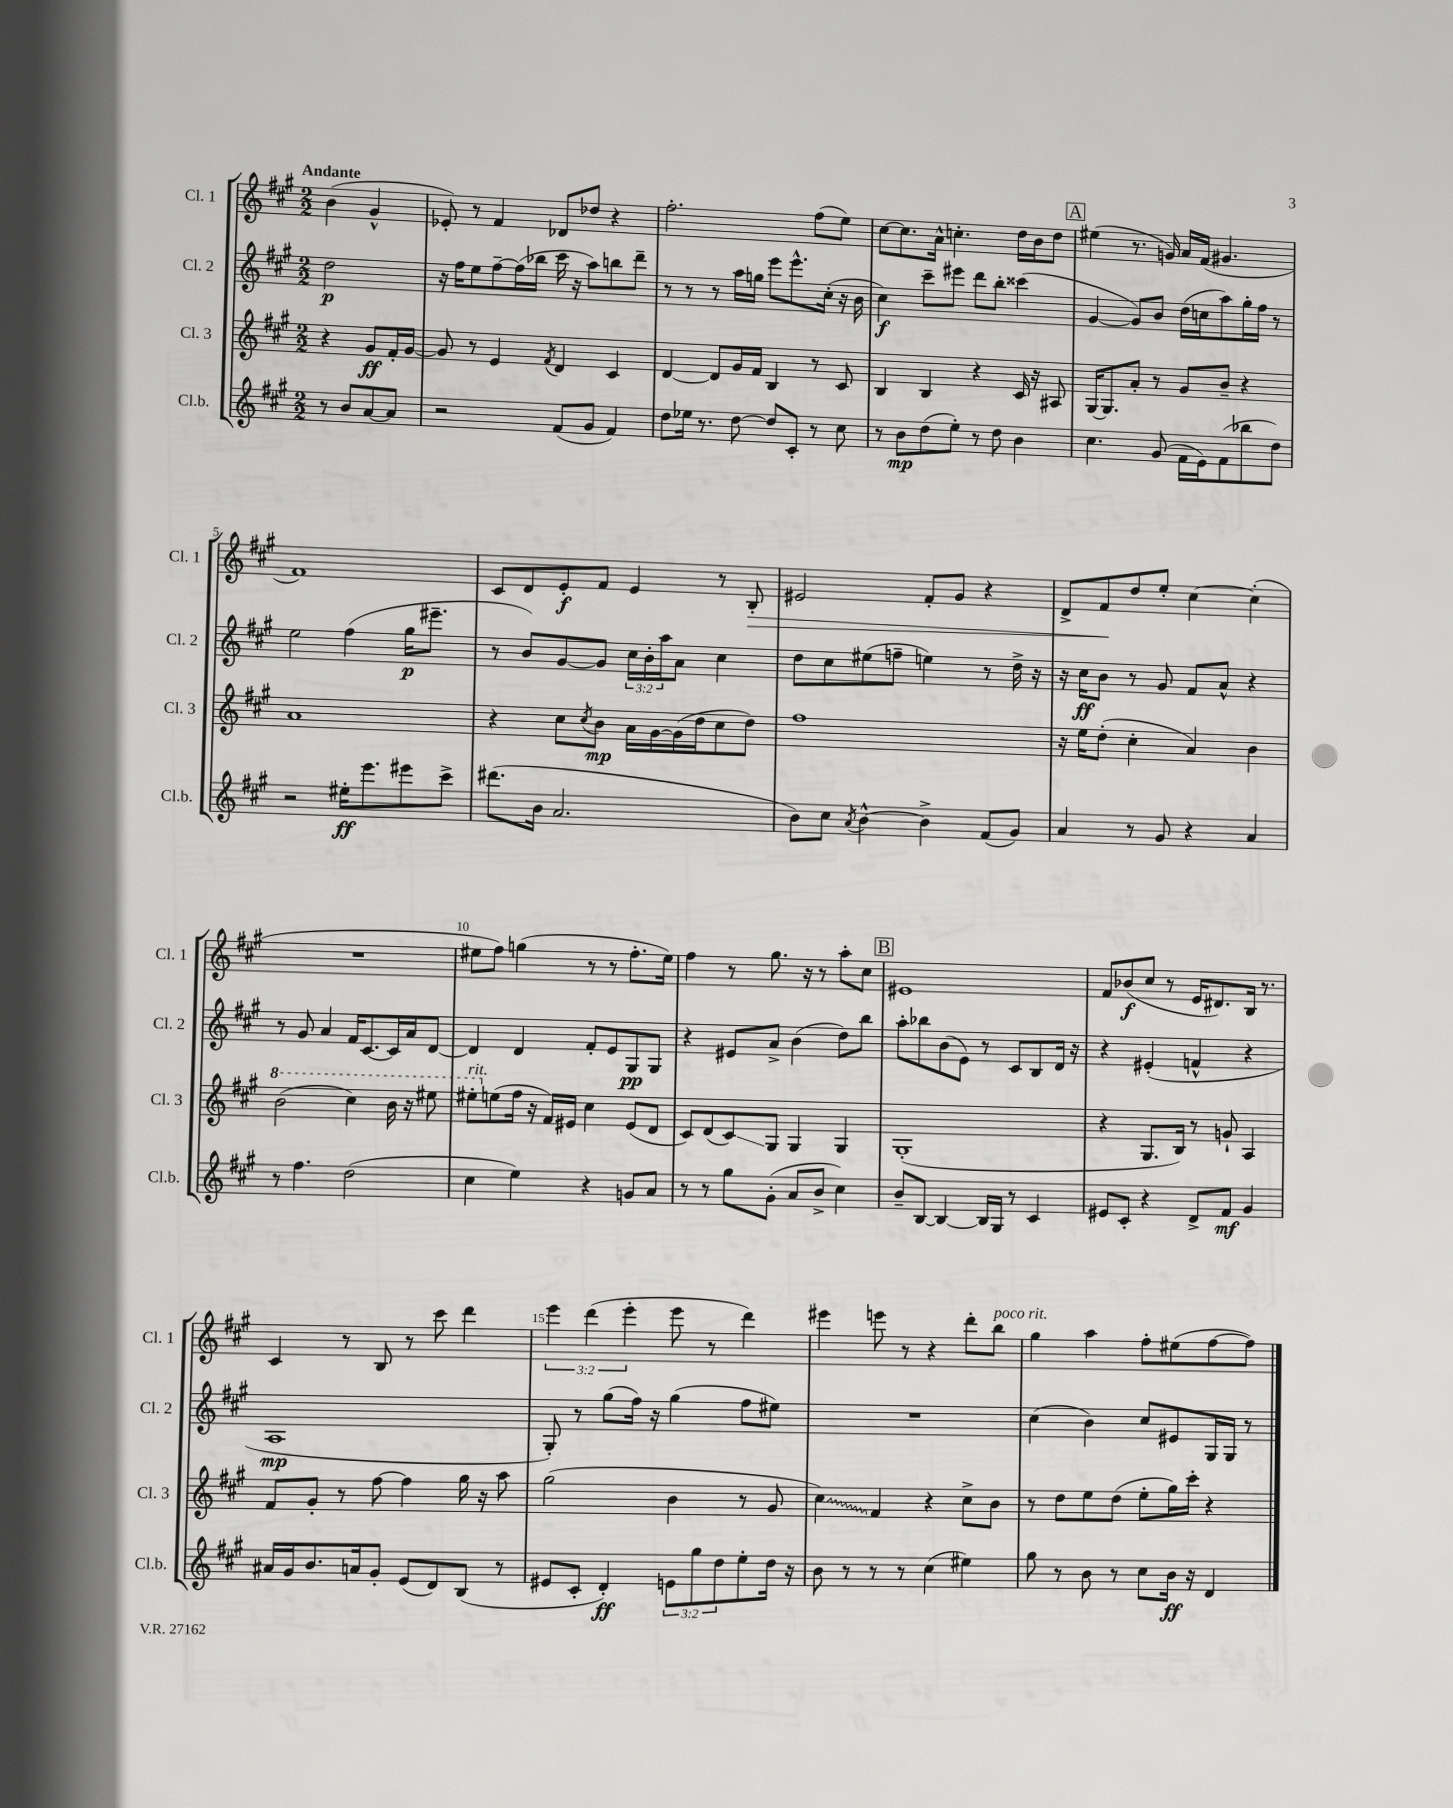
<<
\new StaffGroup <<
\new Staff = "s0" \with { instrumentName = "Cl. 1" shortInstrumentName = "Cl. 1" } {
    \clef treble \key a \major \numericTimeSignature \time 2/2 \override Staff.TupletNumber.text = #tuplet-number::calc-fraction-text \partial 2 \tempo "Andante"
    b'4( gis'4-^ |
    ees'8-.) r8 fis'4 des'8 des''8 r4 |
    fis''2.-. fis''8( e''8) |
    cis''8~ cis''8. a'16-^ c''4.-. d''16 b'16 d''8 |
    \mark \markup { \box "A" } eis''4( r8. g'16) a'16 fis'16( gis'4. |
    fis'1) |
    cis'8 d'8 e'8-.\f fis'8 e'4 r8 b8-.\> |
    eis'2 fis'8-. gis'8 r4 |
    d'8-> fis'8\! d''8 e''8-. cis''4~ cis''4-.( |
    R1 |
    eis''8 fis''8) g''4( r8 r8 fis''8.-. eis''16) |
    fis''4 r8 gis''8. r16 r8 a''8-. cis''8 |
    \mark \markup { \box "B" } eis'1 |
    fis'8 bes'8\f( cis''8 r8 e'16 dis'8.) b16 r8. |
    cis'4 r8 b8 r8 cis'''8 d'''4 |
    \tuplet 3/2 { e'''4 d'''4( e'''4-. } e'''8 r8 d'''4) |
    eis'''4 e'''8 r8 r4 d'''8-. b''8^\markup { \italic "poco rit." } |
    gis''4 a''4 fis''8-. eis''8( fis''8~ fis''8) \bar "|." |
}
\new Staff = "s1" \with { instrumentName = "Cl. 2" shortInstrumentName = "Cl. 2" } {
    \clef treble \key a \major \numericTimeSignature \time 2/2 \override Staff.TupletNumber.text = #tuplet-number::calc-fraction-text \partial 2
    d''2\p |
    r16 fis''16 e''8 fis''8~-- fis''16( bes''16 cis'''16 r16 a''8) b''8 d'''8-- |
    r8 r8 r8 a''16 g''16 e'''8 e'''8.-^ cis''16-.( r16 b'16 |
    cis''4\f) cis'''8-- eis'''8 d'''8 b''8-. cisis'''4( |
    \mark \markup { \box "A" } gis'4~ gis'8) b'8 d''16( c''16 a''8) gis''16-. fis''16 r8 |
    e''2 fis''4( gis''16\p eis'''8.-- |
    r8 b'8) gis'8~ gis'8 \tuplet 3/2 { cis''16 b'16-. a''16 } a'8 cis''4 |
    d''8 cis''8 eis''8( f''8-- e''4) r8 d''16-> r16 |
    r16 cis''16\ff b'8 r8 gis'8 fis'8 a'8-^ r4 |
    r8 gis'8 a'4 fis'16 cis'8.~ cis'16 a'16 d'8~ |
    d'4 d'4 fis'8-. e'8 gis8\pp gis8 |
    r4 eis'8 a'8-> b'4( d''8) b''8 |
    \mark \markup { \box "B" } a''8-. bes''8 b'8( e'8) r8 cis'8 b8 d'16 r16 |
    r4 eis'4-.( f'4-^ r4 |
    a1\mp |
    gis8-.) r8 gis''8( fis''16) r16 gis''4( fis''8 eis''8) |
    R1 |
    cis''4( b'4) cis''8 eis'8 gis16 gis16 r8 \bar "|." |
}
\new Staff = "s2" \with { instrumentName = "Cl. 3" shortInstrumentName = "Cl. 3" } {
    \clef treble \key a \major \numericTimeSignature \time 2/2 \partial 2
    r4 gis'8\ff fis'16-. gis'16~ |
    gis'8 r8 e'4 \acciaccatura { fis'8 } d'4 cis'4 |
    d'4~ d'8 gis'16 fis'16 b4 r8 cis'8 |
    b4 b4 r4 cis'16 r16 ais8 |
    \mark \markup { \box "A" } gis16~ gis8. a'8-. r8 gis'8 b'8-- r4 |
    a'1 |
    r4 cis''8 \acciaccatura { cis''8 } b'8\mp a'16 gis'16~ gis'16( d''16 cis''8 d''8) |
    fis''1 |
    r16 e''16 d''8-.( cis''4-. a'4) b'4 |
    \ottava #1 b''2( cis'''4) b''16 r16 eis'''8 |
    eis'''8-.^\markup { \italic "rit." } \ottava #0 e''!8( fis''16 r16 fis'16) eis'16 cis''4 eis'8( d'8 |
    cis'8) d'8( cis'8\glissando) gis8 gis4 gis4 |
    \mark \markup { \box "B" } gis1-.( |
    r4 gis8. b16) r8 g'8-! a4 |
    fis'8 gis'8-. r8 fis''8~ fis''4 gis''16 r16 a''8 |
    gis''2( b'4 r8 gis'8 |
    \once \override Glissando.style = #'zigzag cis''4\glissando) fis'4 r4 cis''8-> b'8 |
    r8 d''8 e''8 d''8( e''8-. gis''16) cis'''16-. r4 \bar "|." |
}
\new Staff = "s3" \with { instrumentName = "Cl.b." shortInstrumentName = "Cl.b." } {
    \clef treble \key a \major \numericTimeSignature \time 2/2 \override Staff.TupletNumber.text = #tuplet-number::calc-fraction-text \partial 2
    r8 b'8 a'8~ a'8 |
    r2 fis'8( gis'8 fis'4) |
    d''8 ees''16 r8. d''8~ d''8 cis'8-. r8 cis''8 |
    r8 b'8\mp d''8( e''8-.) r8 d''8 b'4 |
    \mark \markup { \box "A" } cis''4. gis'8( fis'16 e'16) fis'8( bes''8 d''8) |
    r2 eis''16-.\ff e'''8. eis'''8 cis'''8-> |
    dis'''8.( b'16 a'2. |
    b'8) cis''8 \acciaccatura { a'8 } b'4~-^ b'4-> fis'8( gis'8) |
    a'4 r8 gis'8 r4 a'4 |
    r8 fis''4. d''2( |
    cis''4 e''4) r4 g'8 a'8 |
    r8 r8 gis''8 gis'8-.( a'8 b'8-> cis''4) |
    \mark \markup { \box "B" } b'8-- b8~ b4~ b16 gis16 r8 cis'4 |
    eis'8 cis'8-. r4 d'8-> fis'8\mf gis'4 |
    ais'16 gis'16 b'8. a'16 gis'8-. e'8( d'8) b8( r8 |
    eis'8 cis'8-. d'4-.\ff) \tuplet 3/2 { e'8 gis''8 d''8 } e''8-. d''16 r16 |
    b'8 r8 r8 r8 cis''4( eis''4) |
    gis''8 r8 b'8 r8 cis''8 b'16\ff r16 d'4 \bar "|." |
}
>>
>>
\layout { \context { \Score \override BarNumber.break-visibility = ##(#f #t #t) barNumberVisibility = #(every-nth-bar-number-visible 5) } }
